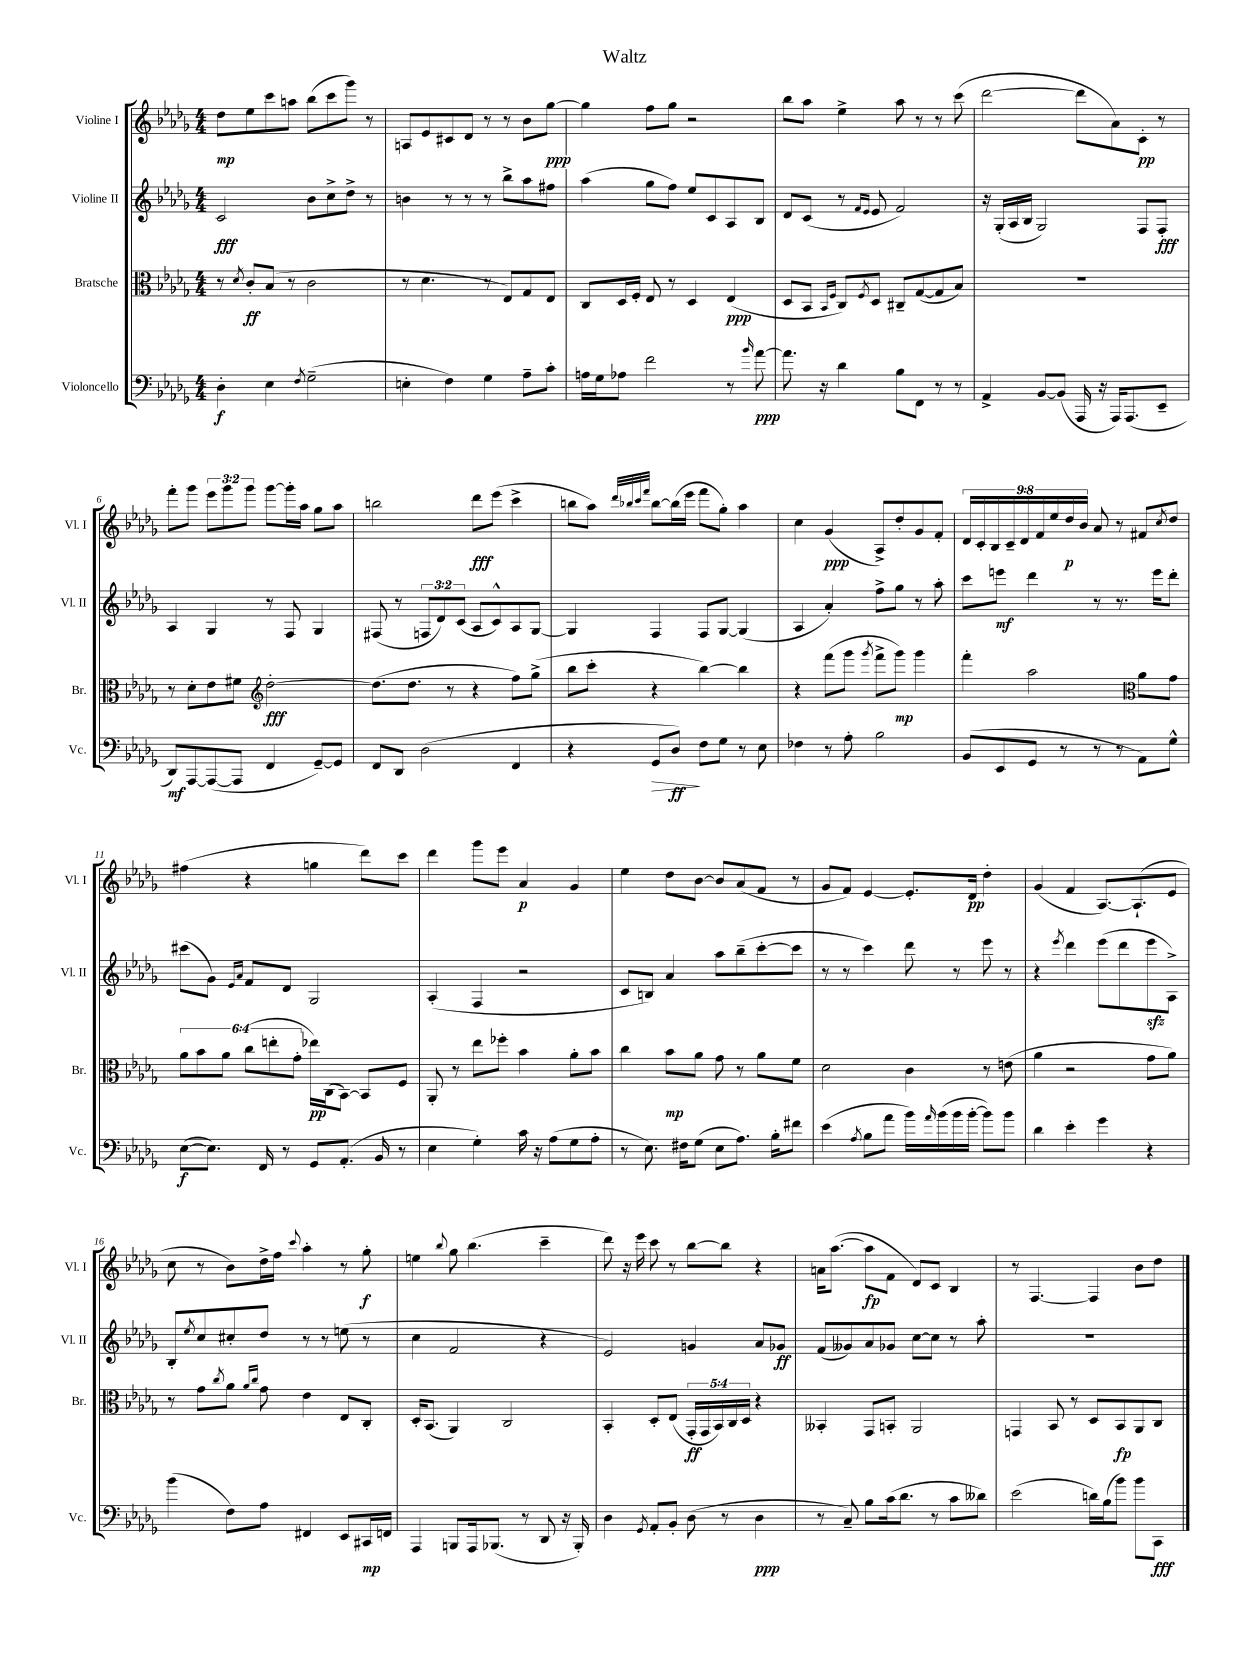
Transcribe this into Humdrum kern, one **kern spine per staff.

**kern	**kern	**kern	**kern
*staff4	*staff3	*staff2	*staff1
*clefF4	*clefC3	*clefG2	*clefG2
*k[b-e-a-d-g-]	*k[b-e-a-d-g-]	*k[b-e-a-d-g-]	*k[b-e-a-d-g-]
*M4/4	*M4/4	*M4/4	*M4/4
4D-'	8r	2c	8dd-
.	8qd-	.	.
.	8c'	.	8ee-
4E-	(8B-	.	8ccc
.	8r	.	8aa
8qF	.	.	.
(2G-~	2c	8b-	(8bb-
.	.	8cc^	8ccc
.	.	8dd-^	8ggg-)
.	.	8r	8r
=	=	=	=
4E'	8r	4b	8A
.	4.d-	.	8e-
4F)	.	8r	8c#
.	.	8r	8d-
4G-	8r	8r	8r
.	8E-)	8bb-^	8r
8A-~	8G-	8aa-	8b-
8c'	8E-	8ff#	[8gg-
=	=	=	=
16A	8C	(4aa-	4gg-]
16G-	.	.	.
8A-	16D-	.	.
.	16F'	.	.
2f	8E-	8gg-	8ff
.	8r	8ff)	8gg-
.	4D-	8ee-	2r
.	.	8c	.
8r	(4E-	8A-	.
16qqb-	.	.	.
[8a-	.	8B-	.
=	=	=	=
8.a-]	8D-	8d-	8bb-
.	8BB-	(8c	8aa-
16r	.	.	.
.	16qqBB-	.	.
.	16qqF	.	.
4d-	8C)	8r	4ee-^
.	.	16qqf	.
.	8qF	16qqe-	.
.	8D-	8e-	.
8B-	8C#~	2f)	8aa-
8FF	([8G-	.	8r
8r	8G-]	.	8r
8r	8B-)	.	(8ccc
=	=	=	=
4AA-^	1r	16r	[2ddd-
.	.	(16G-'	.
.	.	16A-	.
.	.	16B-	.
[8BB-	.	2G-)	.
(8BB-]	.	.	.
16AAA-	.	.	8ddd-]
16r	.	.	.
16AAA-)	.	.	8a-)
(8.AAA-	.	.	.
.	.	8F	8c'
8EE-~	.	8F'	8r
=	=	=	=
8DD-)	8r	4A-	8fff'
[8AAA-	8d-'	.	8ggg-
(8AAA-_	8e-	4G-	12eee-
.	.	.	12ggg-
8AAA-]	8f#	.	.
.	.	.	12ggg-
*	*clefG2	*	*
4FF	[2dd-'	8r	[8ggg-
.	.	8F	16ggg-']
.	.	.	16aa-
[8GG-~)	.	4G-	8gg-
8GG-]	.	.	8aa-
=	=	=	=
8FF	(8.dd-]	(8F#	2bb
8DD-	.	8r	.
.	8.dd-	.	.
(2D-	.	12F	.
.	.	12d-)	.
.	8r	.	.
.	.	(12c	.
.	4r	8A-	8ddd-
.	.	8c^^)	(8eee-
4FF	8ff)	8A-	4ccc^
.	(8gg-^	[8G-	.
=	=	=	=
4r	8bb-	4G-]	8bb
.	8ccc'	.	8aa-)
.	.	.	32qqddd-
.	.	.	32qqbb-
.	.	.	32qqccc
.	.	.	32qqfff
8GG-	4r	4F	[8bb-
8D-)	.	.	(16bb-]
.	.	.	16eee-
8F	[4bb-)	8F	8fff
8G-	.	[8G-	8gg-')
8r	4bb-]	(4G-]	4aa-
8E-	.	.	.
=	=	=	=
4F-	4r	4A-	4cc
8r	(8fff	4a-')	(4g-
8A-'	8ggg-	.	.
.	8qggg-	.	.
2B-	8fff^	8ff^	8A-^)
.	8ggg-)	8gg-	8dd-'
.	4ggg-	8r	8g-
.	.	8aa-'	8f'
=	=	=	=
(8BB-	4fff'	8ccc	18d-
.	.	.	18c'
.	.	.	18B-
8EE-	.	8eee	.
.	.	.	18c~
.	.	.	18d-
8GG-	2aa-	4ddd-	.
.	.	.	18f
.	.	.	18ee-
8r	.	.	.
.	.	.	18dd-
.	.	.	18b-
8r	.	8r	8a-
8r	.	8.r	8r
*	*clefC3	*	*
8AA-)	8a-	.	8f#
.	.	16eee	.
.	.	.	8qcc
8G-^^	8g-	8ddd-'	8dd-
=	=	=	=
([8E-	12a-	(8ccc#	(4ff#
.	12b-	.	.
8.E-])	.	8g-)	.
.	12a-	.	.
.	.	16qqe-	.
.	.	16qqa-	.
.	(12cc	8f	4r
16FF	.	.	.
.	12ee'	.	.
8r	.	8d-	.
.	12g-'	.	.
8GG-	16ee-)	2G-	4gg
.	(16C	.	.
(8.AA-'	[8BB-)	.	.
.	8BB-]	.	8ddd-)
16BB-	.	.	.
8r	8F	.	8ccc
=	=	=	=
4E-	8AA-'	(4A-'	4ddd-
.	8r	.	.
4G-')	8ee-	4F	8ggg-
.	8ff-'	.	8eee-
16c	4b-	2r	4a-
16r	.	.	.
(8A-	.	.	.
8G-	8a-'	.	4g-
8A-'	8b-	.	.
=	=	=	=
8r	4cc	8c	4ee-
8.E-)	.	8B)	.
.	8b-	4a-	8dd-
16F#	.	.	.
(8G-	8a-	.	[8b-
8E-	8g-	8aa-	8b-]
8.A-)	8r	(8bb-~	(8a-
.	8a-	[8ccc'	8f
16B-'	.	.	.
8f#	8f	8ccc]	8r
=	=	=	=
(4e-	2d-	8r	8g-
.	.	8r	8f)
8qA-	.	.	.
8B-	.	4ccc)	[4e-
8a-	.	.	.
16b-)	4c	8ddd-	8.e-']
16qqa-	.	.	.
(16b-	.	.	.
16b-	.	8r	.
[16b-'	.	.	16d-
8b-])	8r	8eee-	4dd-'
8b-	(8e	8r	.
=	=	=	=
4d-	4a-	4r	(4g-
.	.	8qeee-	.
4e-'	2r	4ddd-	4f
4g-	.	(8eee-	[8.A-)
.	.	8ddd-	.
.	.	.	(8.A-`]
4r	8g-	8eee-	.
.	8a-)	8A-^)	8e-
=	=	=	=
(4b-	8r	8B-'	8cc
.	.	8qee-	.
.	8g-	8cc	8r
.	8qcc	.	.
8F)	8a-	8cc#'	8b-)
.	16qqa-	.	.
.	16qqcc	.	.
8A-	8g-	8dd-	16dd-^
.	.	.	16ff
.	.	.	8qqccc
4FF#	4e-	8r	4aa-'
.	.	8r	.
8EE-	8E-	(8ee	8r
16CC#	8C'	8r	8gg-'
16FF	.	.	.
=	=	=	=
4AAA-	16D-'	4cc	4ee
.	(8.BB-	.	.
.	.	.	8qqbb-
8BBB	4AA-)	2f	8gg-
16AAA-	.	.	(4.bb-
(8.BBB-	.	.	.
.	2C	.	.
8r	.	.	.
8DD-	.	4r	4ccc~
16r	.	.	.
16BBB-')	.	.	.
=	=	=	=
4D-	4BB-'	2e-)	8ddd-)
.	.	.	16r
.	.	.	16eee-
8qGG-	.	.	.
8AA-'	8D-'	.	8ccc
8BB-'	(8E-	.	8r
(8D-	20GG-'	4g	[8bb-
.	20GG-	.	.
.	20BB-)	.	.
8r	.	.	8bb-]
.	20C	.	.
.	20D-	.	.
4D-	4r	8a-	4r
.	.	8g-	.
=	=	=	=
8r	4BB--'	(8f	16a
.	.	.	([8.aa-
8C~)	.	8g--)	.
8B-	8GG-	8a-	8aa-]
(16c	8BB'	8g-	8f
8.d-	.	.	.
.	2AA-	[8cc	8d-)
8r	.	8cc]	8c
8c	.	8r	4B-
8d--)	.	8aa-'	.
=	=	=	=
(2e-	4GG	1r	8r
.	.	.	[4.F
.	8BB-	.	.
.	8r	.	.
16d)	8D-	.	4F]
(16B-	.	.	.
8b-)	8BB-	.	.
8b-	8AA-	.	8b-
8CC	8C	.	8dd-
==	==	==	==
*-	*-	*-	*-
